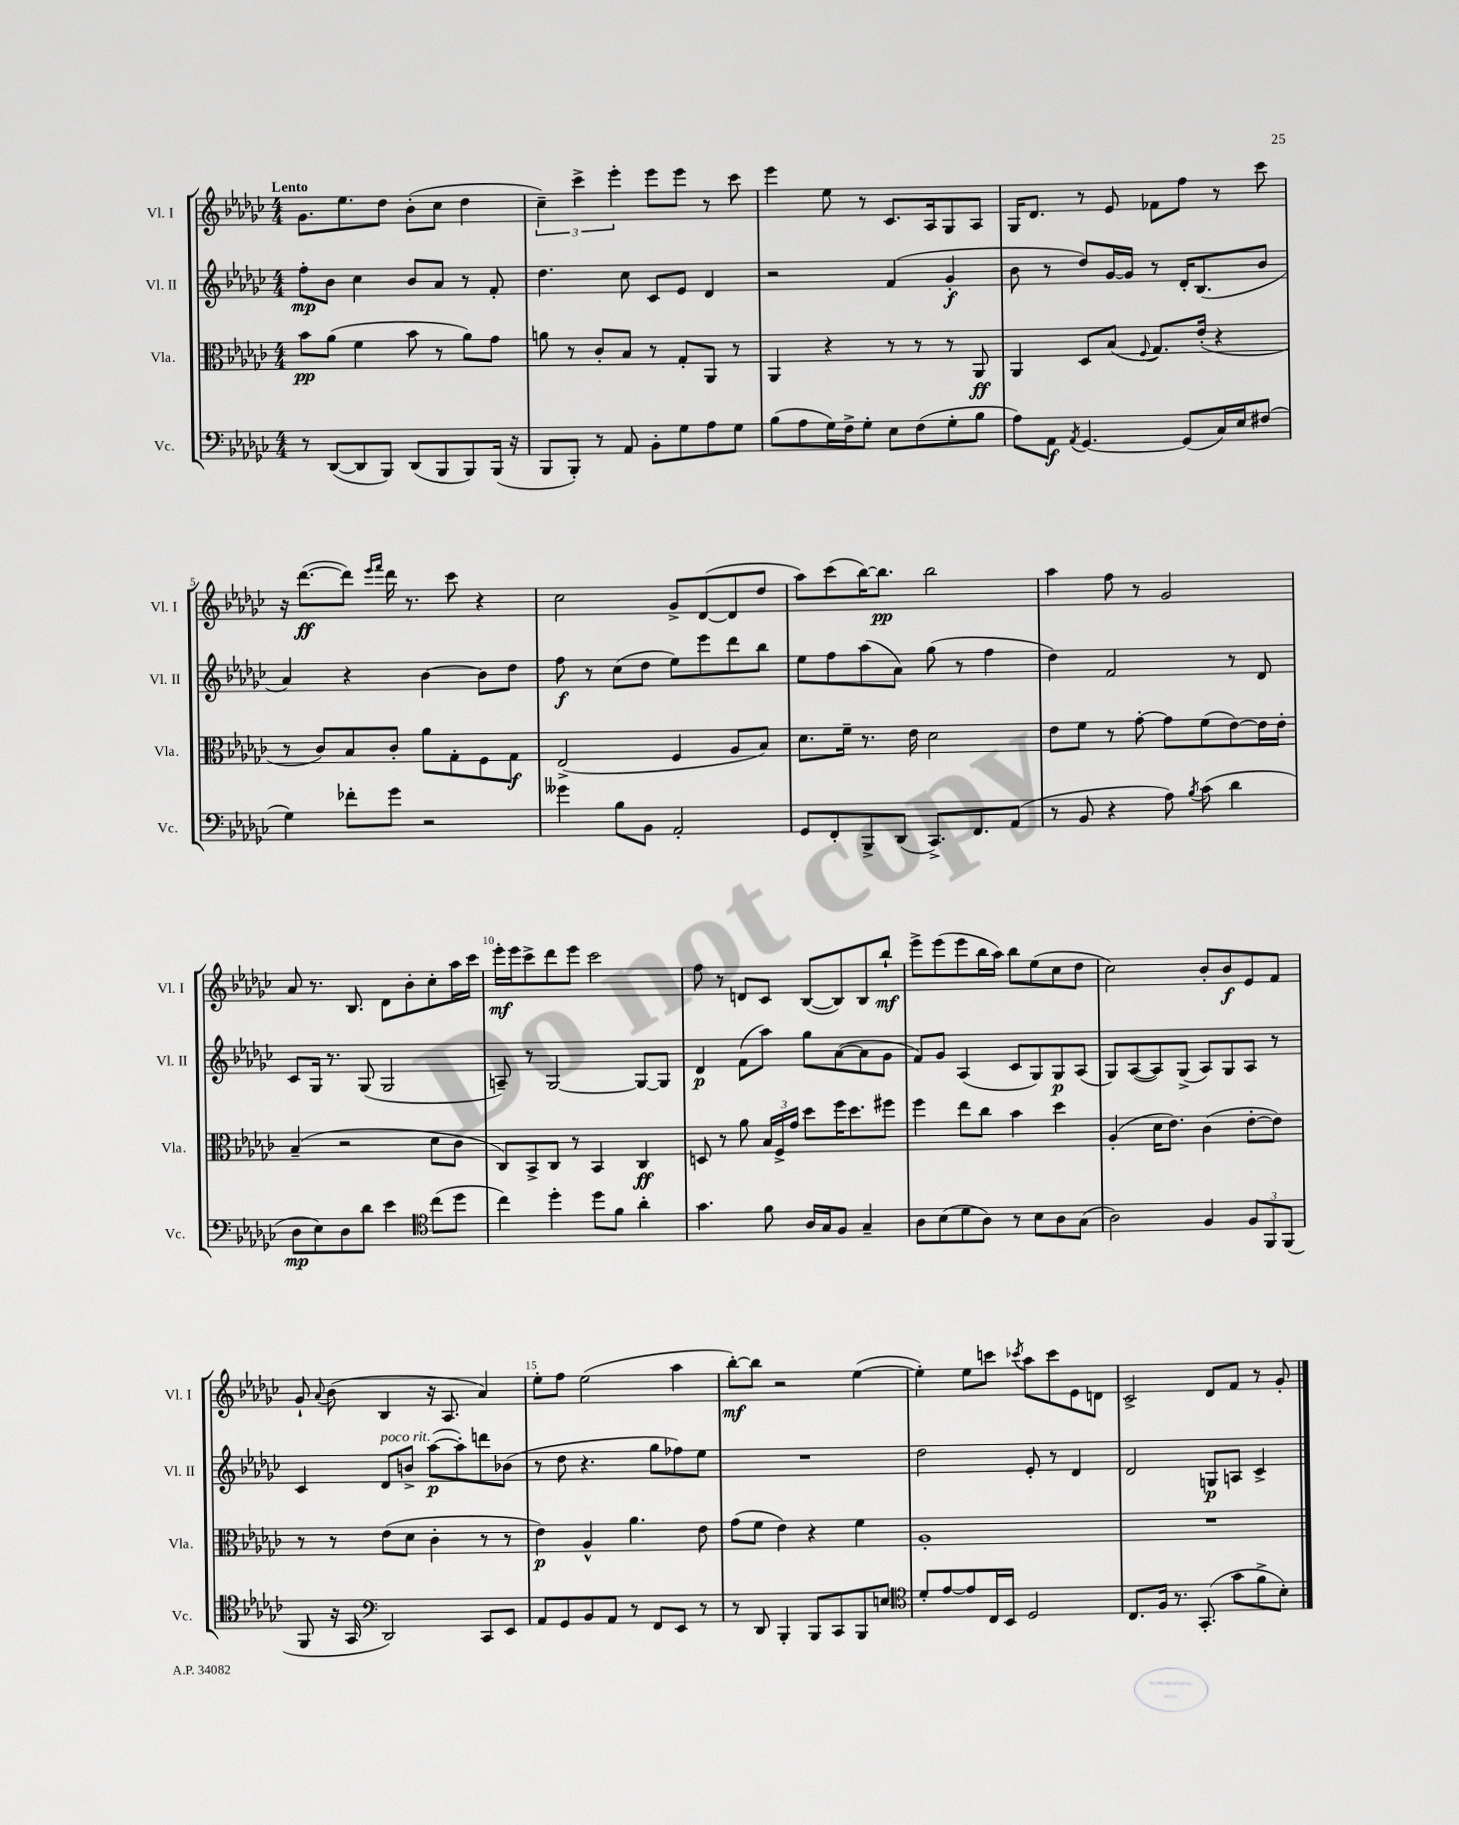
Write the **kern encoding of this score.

**kern	**kern	**kern	**kern
*staff4	*staff3	*staff2	*staff1
*clefF4	*clefC3	*clefG2	*clefG2
*k[b-e-a-d-g-c-]	*k[b-e-a-d-g-c-]	*k[b-e-a-d-g-c-]	*k[b-e-a-d-g-c-]
*M4/4	*M4/4	*M4/4	*M4/4
8r	8b-	8ff'	8.g-
([8DD-	(8a-	8b-	.
.	.	.	8.ee-
8DD-]	4f	4cc-	.
8BBB-)	.	.	8dd-
(8DD-	8b-	8b-	(8b-'
8BBB-	8r	8a-	8cc-
8BBB-)	8a-)	8r	4dd-
(16BBB-	8g-	8f'	.
16r	.	.	.
=	=	=	=
8BBB-	8a	4.dd-	6cc-~)
8BBB-')	8r	.	.
.	.	.	6ccc-^
8r	8c-'	.	.
.	.	.	6eee-'
8AA-	8B-	8cc-	.
8BB-'	8r	8c-	8eee-
8G-	8G-'	8e-	8eee-
8A-	8AA-	4d-	8r
8G-	8r	.	8ccc-
=	=	=	=
(8B-	4AA-	2r	4eee-
8A-	.	.	.
16G-)	4r	.	8ee-
16F^	.	.	.
8G-'	.	.	8r
8E-	8r	(4f	8.c-
(8F	8r	.	.
.	.	.	16A-
8G-'	8r	4g-'	8G-
8B-	8AA-	.	8A-
=	=	=	=
8A-)	4AA-	8b-	16G-
.	.	.	8.d-
8AA-	.	8r	.
8qAA-	.	.	.
[4.GG-	8D-	8dd-)	8r
.	(8B-	[16g-	8e-
.	.	16g-]	.
.	8qqF	.	.
.	8.G-)	8r	8f-
(8GG-]	.	16d-'	8ff
.	(16e-'	(8.B-	.
16C-)	4r	.	8r
16E-	.	.	.
(8F#	.	8b-	8ccc-
=	=	=	=
4G-)	8r	4a-)	16r
.	.	.	([8.ddd-
.	8c-)	.	.
8f-'	8B-	4r	8ddd-])
.	.	.	16qqeee-
.	.	.	16qqfff
8g-	8c-'	.	16ddd-
.	.	.	8.r
2r	8a-	[4b-	.
.	8G-'	.	8ccc-
.	8F	8b-]	4r
.	8G-	8dd-	.
=	=	=	=
4g--	(2E-^	8ff	2cc-
.	.	8r	.
8B-	.	(8cc-	.
8BB-	.	8dd-	.
2AA-'	4F	8ee-)	8g-^
.	.	8eee-	([8d-
.	8A-	8ddd-	8d-]
.	8B-)	8bb-	8dd-
=	=	=	=
8GG-	8.d-	8ee-	8aa-)
8FF'	.	8ff	(8ccc-
.	16f~	.	.
8BBB-^	8.r	(8aa-	[16bb-)
.	.	.	8.bb-]
(8DD-	.	8a-)	.
.	16e-	.	.
8.CC-^)	2d-	(8gg-	2bb-
.	.	8r	.
8.FF	.	.	.
.	.	4ff	.
(8AA-	.	.	.
=	=	=	=
8r	8e-	4dd-)	4aa-
8BB-	8f	.	.
4r	8r	2f	8ff
.	[8g-'	.	8r
8A-)	8g-]	.	2g-
8qB-	.	.	.
(8c-	(8f	.	.
4d-	[8e-)	8r	.
.	16e-]	8d-	.
.	16e-'	.	.
=	=	=	=
8D-	(4B-~	8c-	8a-
8E-)	.	16G-	8.r
.	.	8.r	.
8D-	2r	.	.
.	.	.	8.B-
8d-	.	(8G-	.
4e-	.	2G-	8d-
.	.	.	8b-'
*clefC4	*	*	*
(8cc-	8d-	.	8cc-'
8dd-	8c-	.	16aa-
.	.	.	16ccc-
=	=	=	=
4cc-)	8C-)	8A~)	16eee-'
.	.	.	16eee-
.	8BB-^	8r	8ccc-^
4dd-'	8C-	[2G-	8ddd-
.	8r	.	8eee-
8dd-	4BB-	.	2ccc-
8f	.	.	.
4a-'	4C-	8G-_	.
.	.	8G-]	.
=	=	=	=
4.g-	8D	4d-	8ff
.	8r	.	8r
.	8a-	(8f	8d
8f	24B-	8aa-)	8c-
.	24F^	.	.
.	24g-	.	.
16A-	8dd-	8gg-	([8B-
16G-	.	.	.
8F	16ff	([8a-	8B-])
.	8.dd-	.	.
4G-~	.	8a-]	8B-
.	8ff#	8g-	8bb-`
=	=	=	=
8A-	4ff	8f)	8eee-^
(8B-	.	8g-	(8eee-
8d-	8ee-	(4A-	8eee-
8A-)	8cc-	.	16bb-
.	.	.	16aa-)
8r	4b-	8c-	8bb-
8B-	.	8G-)	(8ee-
8A-	4dd-	8G-	8cc-
(8G-	.	(8A-	8dd-
=	=	=	=
2A-)	(4A-'	8G-)	2cc-)
.	.	([8A-	.
.	16d-	8A-])	.
.	8.e-)	.	.
.	.	(8G-^	.
4F	(4c-	8A-)	8b-'
.	.	8G-	8b-
12F	[8e-'	8A-	8e-
12FF	.	.	.
.	8e-])	8r	8f
(12FF	.	.	.
=	=	=	=
8FF	8r	4c-	8g-`
.	.	.	8qqa-
16r	8r	.	(8b-
16GG-	.	.	.
*clefF4	*	*	*
2DD-)	(8e-	8d-	4B-
.	8d-	8b^	.
.	4c-'	([8aa-	16r
.	.	.	8.A-
.	.	8aa-'])	.
8CC-	8r	8ddd	4a-)
8EE-	8r	(8b-	.
=	=	=	=
8AA-	4e-)	8r	8ee-'
8GG-	.	8dd-	8ff
8BB-	4A-^^	4.r	(2ee-
8AA-	.	.	.
8r	4.a-	.	.
8FF	.	8gg-	.
8EE-	.	8ff-)	4aa-
8r	8e-	8ee-	.
=	=	=	=
8r	(8g-	1r	[8bb-')
8DD-	8f	.	8bb-]
4BBB-'	4e-)	.	2r
8BBB-	4r	.	.
8CC-	.	.	.
8BBB-	4f	.	([4ee-
8E	.	.	.
=	=	=	=
*clefC4	*	*	*
8d-'	1A-'	2dd-	4ee-'])
[8e-	.	.	.
8e-]	.	.	8ee-
16C-	.	.	8ccc
16BB-	.	.	.
.	.	.	8qccc-
2D-	.	8e-'	8aa-
.	.	8r	8ccc-
.	.	4d-	8e-
.	.	.	8d
=	=	=	=
8.C-	1r	2d-	2c-^
16F	.	.	.
8.r	.	.	.
(8.GG-'	.	.	.
.	.	8G	8d-
8g-	.	8A	8f
8f^	.	4c-^	8r
8B-')	.	.	8g-'
==	==	==	==
*-	*-	*-	*-
